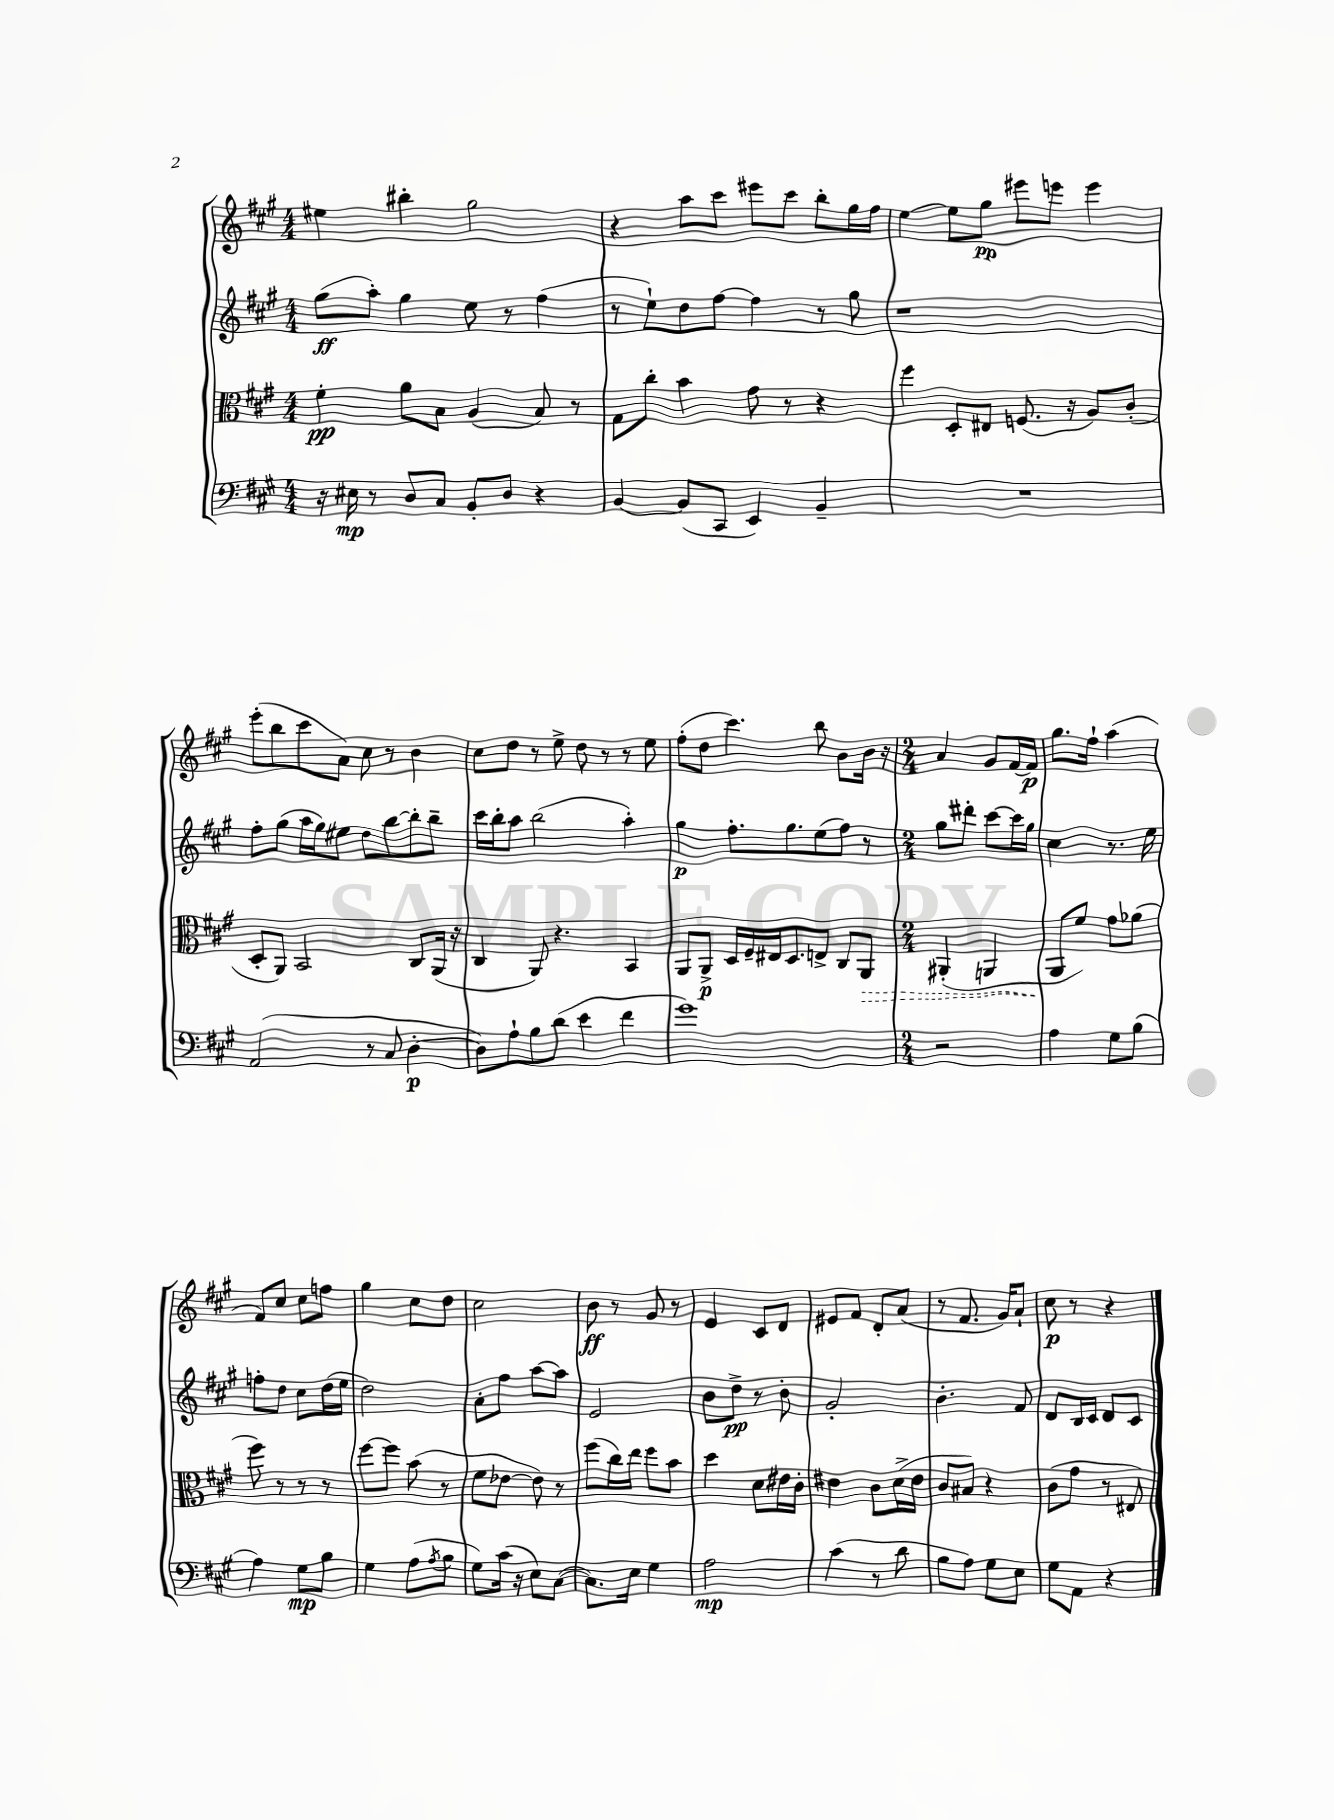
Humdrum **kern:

**kern	**kern	**kern	**kern
*staff4	*staff3	*staff2	*staff1
*clefF4	*clefC3	*clefG2	*clefG2
*k[f#c#g#]	*k[f#c#g#]	*k[f#c#g#]	*k[f#c#g#]
*M4/4	*M4/4	*M4/4	*M4/4
16r	4f#'\	(8gg#\L	4ee#\
16E#\	.	.	.
8r	.	8aa'\J)	.
8D/L	8a\L	4gg#\	4bb#'\
8C#/J	8B\J	.	.
8BB'/L	(4A/	8ee\	2gg#\
8D/J	.	8r	.
4r	8B/)	(4ff#\	.
.	8r	.	.
=	=	=	=
[4BB/	8G#\L	8r	4r
.	8cc#'\J	8ee`\L)	.
(8BB/]L	4b\	8dd\	8aa\L
8CC#/J	.	[8ff#\J	8ccc#\J
4EE/)	8g#\	4ff#\]	8eee#\L
.	8r	.	8ccc#\J
4BB~/	4r	8r	8bb'\L
.	.	8gg#\	16gg#\L
.	.	.	16ff#\JJ
=	=	=	=
1r	4ff#\	1r	[4ee\
.	8D'/L	.	8ee\]L
.	8E#/J	.	8gg#\J
.	(8.F/	.	8eee#\L
.	.	.	8eee\J
.	16r	.	.
.	8A/L)	.	4eee\
.	(8c#'/J	.	.
=	=	=	=
(2AA/	8D'/L	8ff#'\L	(8eee'\L
.	8AA/J)	(8gg#\J	8bb\
.	2BB/	16aa\LL	8ccc#\
.	.	16gg#\J)	.
.	.	8ee#\J	8a\J)
8r	.	8dd\L	8cc#\
8C#/	.	[8bb\	8r
[4D'\	8C#/L	8bb'\]	4b\
.	(16AA/Jk	8bb~\J	.
.	16r	.	.
=	=	=	=
8D\]L)	4C#/	16ccc#\LL	8cc#\L
.	.	16bb'\J	.
8A`\	.	8aa\J	8dd\J
8B\	8AA/)	(2bb\	8r
(8d\J	4.r	.	8ee^\
4e\	.	.	8dd\
.	.	.	8r
4f#\	4BB/	4aa'\)	8r
.	.	.	8ee\
=	=	=	=
1g#)	8AA/L	4gg#\	(8ff#'\L
.	8AA^/J	.	8dd\J
.	16D/LL	8.ff#'\L	4.ccc#\)
.	16F#~/	.	.
.	16E#/J	.	.
.	8.D/	8.gg#\	.
.	8E^/J	(8ee\	8bb\
.	8C#/L	8ff#\J)	8b\L
.	8AA/J	8r	16b\Jk
.	.	.	16r
=	=	=	=
*M2/4	*M2/4	*M2/4	*M2/4
2r	(4AA#'/	8gg#\L	4a/
.	.	8ddd#'\J	.
.	4AA/	[8ccc#\L	8g#/L
.	.	16ccc#\]L	[16f#/L
.	.	16gg#\JJ	16f#/]JJ
=	=	=	=
4A\	8AA/L	4cc#\	8.gg#\L
.	8f#/J)	.	.
.	.	.	16ff#`\Jk
8G#\L	8g#\L	8.r	(4aa\
(8B\J	(8a-\J	.	.
.	.	16ee\	.
=	=	=	=
4A\)	8ff#\)	8ff'\L	8f#/L)
.	8r	8dd\J	8cc#/J
8G#\L	8r	8cc#\L	8cc#\L
8B\J	8r	(16dd\L	8ff\J
.	.	16ee\JJ	.
=	=	=	=
4G#\	[8ff#\L	2dd\)	4gg#\
.	8ff#\]J	.	.
(8A\L	(8b\	.	8cc#\L
8qA/	.	.	.
8B\J	8r	.	8dd\J
=	=	=	=
8G#\L)	8f#\L	8a'\L	2cc#\
(16c#\Jk	[8e-\J	8ff#\J	.
16r	.	.	.
8E\L)	8e-\])	[8aa\L	.
([8C#\J	8r	8aa\]J	.
=	=	=	=
8.C#\]L)	(8ff#\L	2e/	8b\
.	16cc#\L)	.	8r
16E\Jk	16ee\JJ	.	.
4G#\	8ff#\L	.	8g#/
.	8b\J	.	8r
=	=	=	=
2A\	4dd\	8b\L	4e/
.	.	8dd^\J	.
.	8d\L	8r	8c#/L
.	16e#\L	8b'\	8d/J
.	16c#'\JJ	.	.
=	=	=	=
(4c#\	4e#\	2g#'/	8e#/L
.	.	.	8f#/J
8r	8c#\L	.	8d'/L
8d\	(16d^\L	.	(8a/J
.	16e#\JJ	.	.
=	=	=	=
8B\L	8c#/L	4.b'\	8r
8A\J)	8B#/J)	.	8.f#/
8G#\L	4r	.	.
.	.	.	16g#/LK)
8E\J	.	8f#/	8a`/J
=	=	=	=
8G#\L	(8c#\L	8d/L	8cc#\
8AA\J	8g#\J	16B/L	8r
.	.	16c#/JJ	.
4r	8r	8d/L	4r
.	8E#/)	8c#/J	.
==	==	==	==
*-	*-	*-	*-
